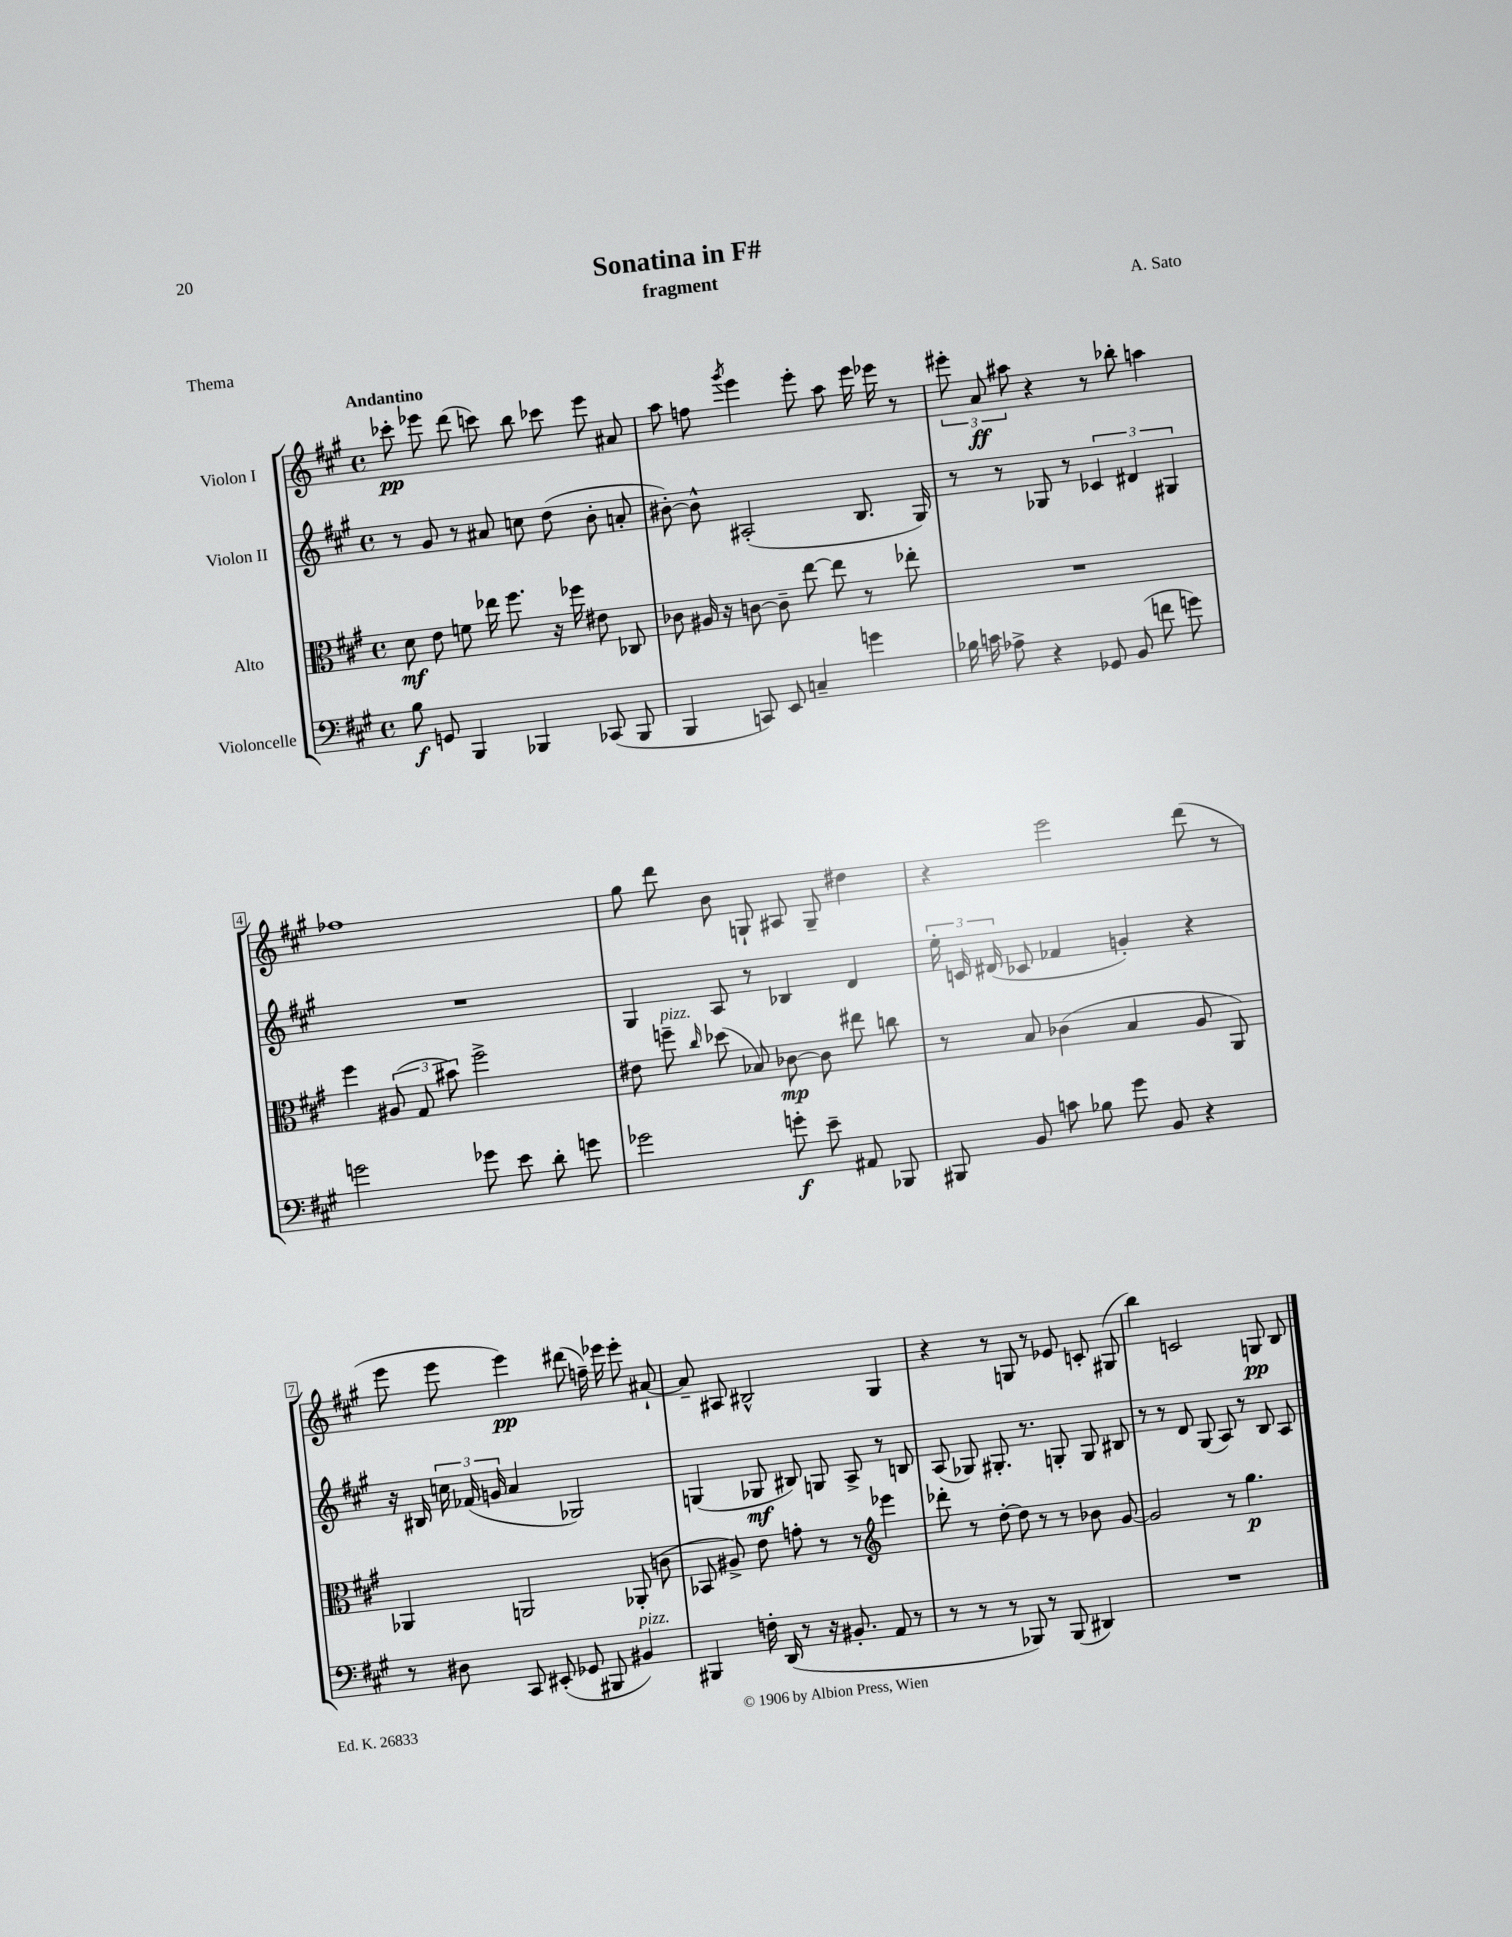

**kern	**kern	**kern	**kern
*staff4	*staff3	*staff2	*staff1
*clefF4	*clefC3	*clefG2	*clefG2
*k[f#c#g#]	*k[f#c#g#]	*k[f#c#g#]	*k[f#c#g#]
*M4/4	*M4/4	*M4/4	*M4/4
*met(c)	*met(c)	*met(c)	*met(c)
8B	8d	8r	8ccc-'
8GG	8e	8g#	8eee-
4BBB	8f	8r	(8ddd
.	16ee-	8a#	8ccc)
.	8.ff#	.	.
4BBB-	.	8cc	8bb
.	16r	(8dd	8ccc-
.	16ff-	.	.
(8CC-	8e#	8b'	8eee-
8BBB-	8C-	8a'	8a#
=	=	=	=
4BBB	8c-	[8b#')	8aa
.	16A#	8b#^^]	8ff
.	16r	.	.
.	.	.	8qggg#
8CC)	[8c	(2A#'	4eee
8EE	8c~]	.	.
4C~	[8ee	.	8eee'
.	8ee]	.	8aa
4g	8r	8.B	16eee
.	.	.	16eee-
.	8ee-'	.	8r
.	.	16G#)	.
=	=	=	=
16B-	1r	8r	12eee#'
16c	.	.	.
.	.	.	12a
8A-^	.	8r	.
.	.	.	12aa#
4r	.	8G-	4r
.	.	8r	.
8GG-	.	6c-	8r
(8BB	.	.	8bb-'
.	.	6d#	.
8f	.	.	4aa
.	.	6G#	.
8g)	.	.	.
=	=	=	=
2g	4ff#	1r	1ff-
.	(12A#	.	.
.	12G#	.	.
.	12b#)	.	.
8g-	2ff#^	.	.
8e	.	.	.
8d'	.	.	.
8g	.	.	.
=	=	=	=
2g-	8e#	4G#	8gg#
.	8ff~	.	8ddd
.	16qqcc#	.	.
.	(8dd-	8A	8b
.	8B-)	8r	8G`
8g'	[8c-	4B-	8A#
8e~	8c-]	.	8G~
8AA#	8ee#	4d	4dd#
8BBB-	8cc	.	.
=	=	=	=
8BBB#	8r	24ee'	4r
.	.	24c	.
.	.	(24d#	.
8BB	8B	8c-	.
8c	(4c-	4f-	2eee
8B-	.	.	.
8g#	4B	4g')	.
8BB	.	.	.
4r	8A	4r	(8ddd
.	8AA)	.	8r
=	=	=	=
8r	4AA-	16r	8eee
.	.	16B#	.
8D#	.	24cc	8eee
.	.	(24f-	.
.	.	24g	.
8CC#	2AA	4a	4eee)
(8EE#'	.	.	.
8GG-	.	2G-)	(8ddd#
8BBB#	.	.	16ff~)
.	.	.	16eee-
4BB#)	(8AA-'	.	8eee-'
.	8c	.	[8a#`
=	=	=	=
4BBB#	8BB-	(4G	8a#~]
.	8A#^)	.	8A#
16F'	8e	8G-	2B#^^
(16DD	.	.	.
8r	8g'	8B#)	.
16r	8r	8G	.
8.BB#'	.	.	.
.	8r	8A^	.
*	*clefG2	*	*
8AA	4eee-	8r	4G#
8r	.	8B	.
=	=	=	=
8r	8ddd-'	(8A	4r
8r	8r	8G-)	.
8r	[8dd'	8.G#'	8r
8BBB-)	8dd]	.	8G
.	.	8.r	.
8r	8r	.	8r
(8BBB-	8r	8G'	8e-
4DD#)	8b-	8G	8c'
.	[8g#	8B#	(8G#
=	=	=	=
1r	2g#]	8r	4bb)
.	.	8r	.
.	.	8d	2c
.	.	(8G#	.
.	8r	8A)	.
.	4.gg#	8r	.
.	.	8B	8G
.	.	8A	8B
==	==	==	==
*-	*-	*-	*-
